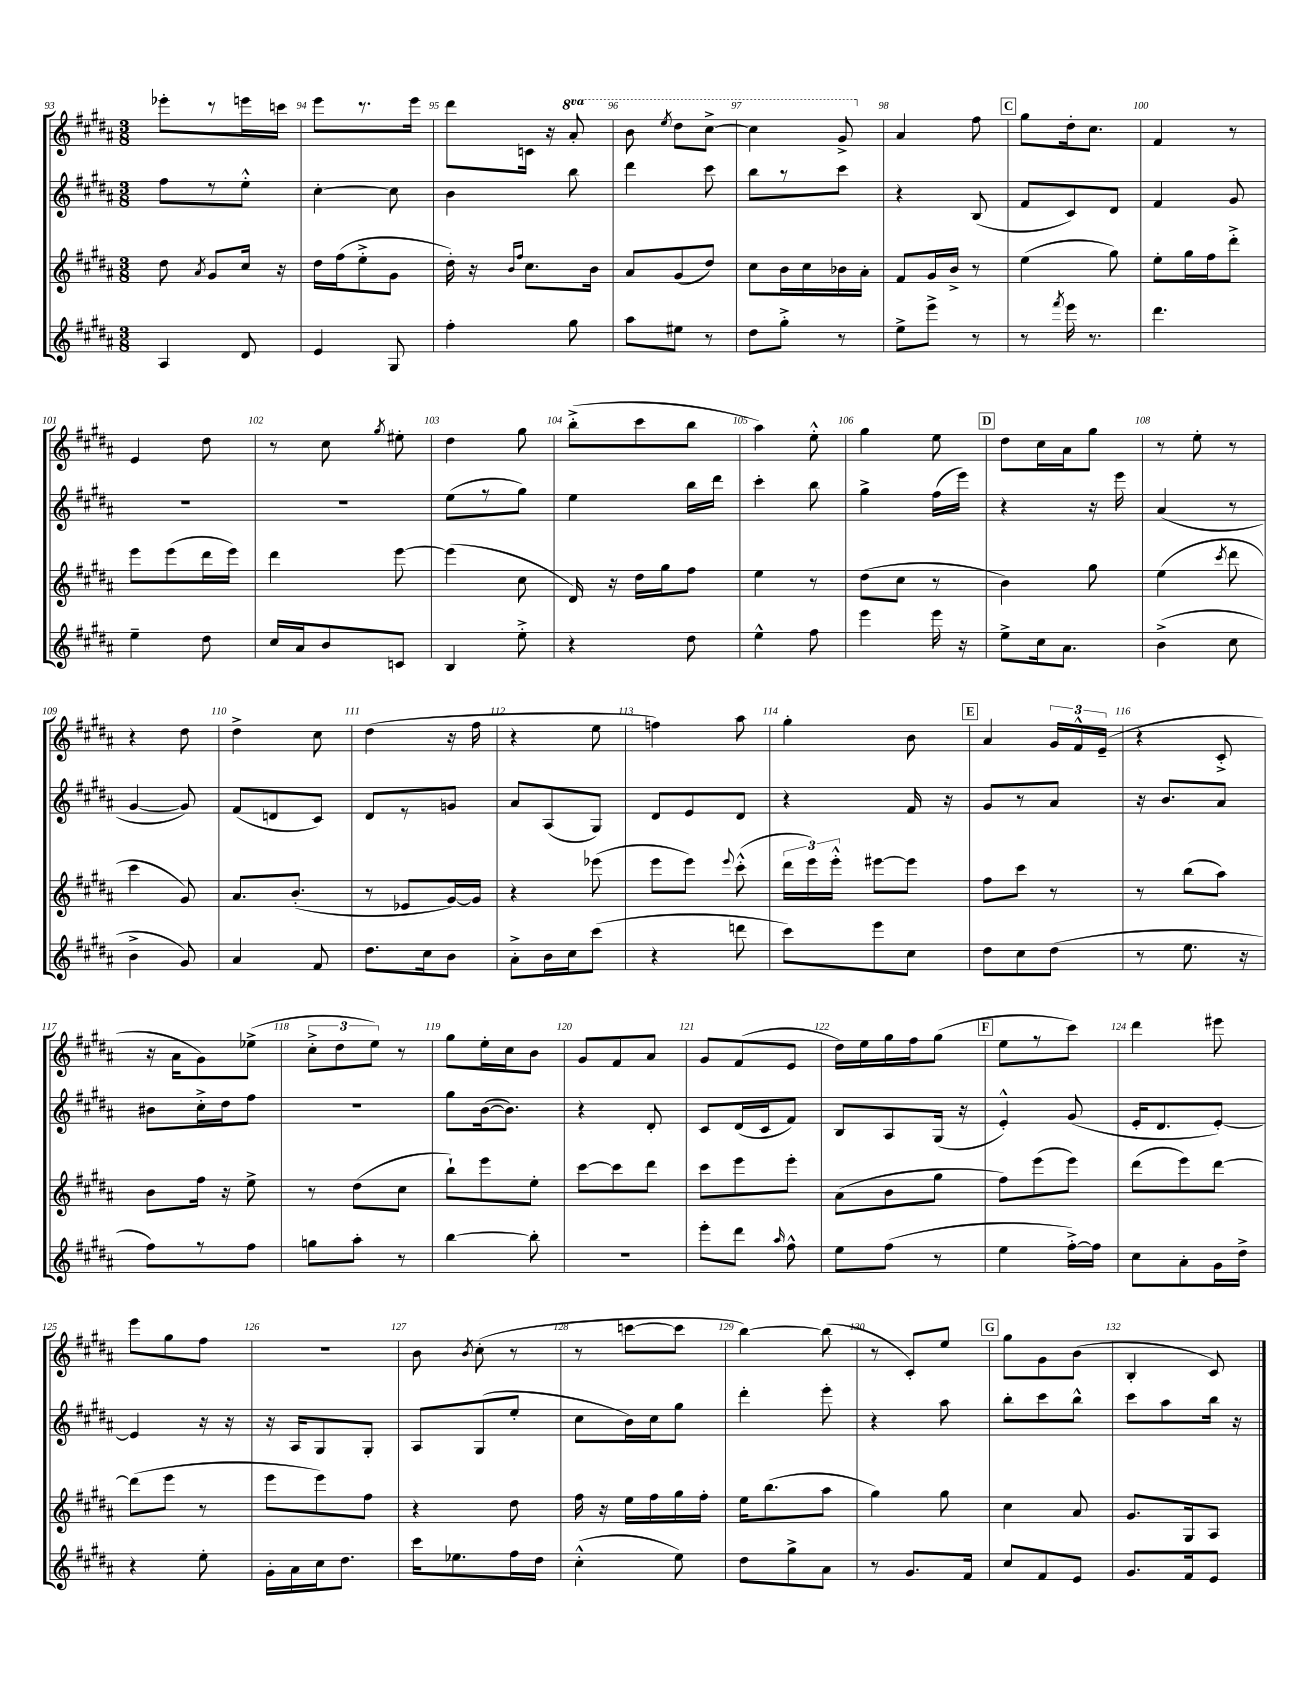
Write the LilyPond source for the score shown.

<<
\new StaffGroup <<
\new Staff = "s0" {
    \clef treble \key b \major \numericTimeSignature \time 3/8 \set Staff.ottavationMarkups = #ottavation-simple-ordinals
    \autoBeamOff ees'''8[-. r8 e'''16 c'''16] |
    e'''8[ r8. e'''16] |
    dis'''8[ c'16] r16 \ottava #1 ais''8-. |
    b''8 \acciaccatura { e'''8 } dis'''8[ cis'''8]~-> |
    cis'''4 gis''8-> \ottava #0 |
    ais'4 fis''8 |
    \mark \markup { \box "C" } gis''8[ dis''16-. cis''8.] |
    fis'4 r8 |
    e'4 dis''8 |
    r8 cis''8 \acciaccatura { gis''8 } eis''8-. |
    dis''4 gis''8 |
    b''8[-.->( cis'''8 b''8] |
    ais''4) e''8-.-^ |
    gis''4 e''8 |
    \mark \markup { \box "D" } dis''8[ cis''16 ais'16 gis''8] |
    r8 e''8-. r8 |
    r4 dis''8 |
    dis''4-> cis''8 |
    dis''4( r16 fis''16 |
    r4 e''8 |
    f''4) ais''8 |
    gis''4-. b'8 |
    \mark \markup { \box "E" } ais'4 \tuplet 3/2 { gis'16[ fis'16-^ e'16]--( } |
    r4 cis'8-.-> |
    r16 ais'16[ gis'8) ees''8]->( |
    \tuplet 3/2 { cis''8[-.-> dis''8 e''8]) } r8 |
    gis''8[ e''16-. cis''16 b'8] |
    gis'8[ fis'8 ais'8] |
    gis'8[ fis'8( e'8] |
    dis''16[) e''16 gis''16 fis''16 gis''8]( |
    \mark \markup { \box "F" } e''8[ r8 cis'''8]) |
    dis'''4 eis'''8 |
    e'''8[ gis''8 fis''8] |
    r4. |
    b'8 \acciaccatura { b'8 } cis''8-.( r8 |
    r8 c'''8[~ c'''8] |
    b''4~) b''8( |
    r8 cis'8[-.) e''8] |
    \mark \markup { \box "G" } gis''8[ gis'8 b'8]( |
    b4-. cis'8) \bar "|." |
}
\new Staff = "s1" {
    \clef treble \key b \major \numericTimeSignature \time 3/8
    \autoBeamOff fis''8[ r8 e''8]-.-^ |
    cis''4~-. cis''8 |
    b'4 b''8 |
    dis'''4 cis'''8 |
    b''8[ r8 cis'''8] |
    r4 b8( |
    \mark \markup { \box "C" } fis'8[ cis'8) dis'8] |
    fis'4 gis'8 |
    R4. |
    R4. |
    e''8[( r8 gis''8]) |
    e''4 b''16[ dis'''16] |
    cis'''4-. b''8 |
    gis''4-> fis''16[( e'''16]) |
    \mark \markup { \box "D" } r4 r16 e'''16 |
    ais'4( r8 |
    gis'4~ gis'8) |
    fis'8[( d'8 cis'8]) |
    dis'8[ r8 g'8] |
    ais'8[ ais8( gis8]) |
    dis'8[ e'8 dis'8] |
    r4 fis'16 r16 |
    \mark \markup { \box "E" } gis'8[ r8 ais'8] |
    r16 b'8.[ ais'8] |
    bis'8[ cis''16-.-> dis''16 fis''8] |
    r4. |
    gis''8[ b'16~( b'8.]) |
    r4 dis'8-. |
    cis'8[ dis'16( cis'16 fis'8]) |
    b8[ ais8 gis16]( r16 |
    \mark \markup { \box "F" } e'4-.-^) gis'8( |
    e'16[-. dis'8. e'8]~-.) |
    e'4 r16 r16 |
    r16 ais16[ gis8 gis8]-. |
    ais8[ gis8( e''8]-. |
    cis''8[ b'16) cis''16 gis''8] |
    dis'''4-. e'''8-. |
    r4 ais''8 |
    \mark \markup { \box "G" } b''8[-. cis'''8 b''8]-^ |
    cis'''8[ ais''8 b''16] r16 \bar "|." |
}
\new Staff = "s2" {
    \clef treble \key b \major \numericTimeSignature \time 3/8
    \autoBeamOff dis''8 \acciaccatura { ais'8 } gis'8[ cis''16] r16 |
    dis''16[ fis''16( e''8-.-> gis'8] |
    dis''16-.) r16 \grace { b'16[ fis''16] } cis''8.[ b'16] |
    ais'8[ gis'8( dis''8]) |
    cis''8[ b'16 cis''16 bes'16 ais'16]-. |
    fis'8[ gis'16 b'16]-> r8 |
    \mark \markup { \box "C" } e''4( gis''8) |
    e''8[-. gis''16 fis''16 dis'''8]-.-> |
    e'''8[ e'''8( dis'''16 e'''16]) |
    dis'''4 e'''8~ |
    e'''4( cis''8 |
    dis'16) r16 dis''16[ gis''16 fis''8] |
    e''4 r8 |
    dis''8[( cis''8] r8 |
    \mark \markup { \box "D" } b'4) gis''8 |
    e''4( \acciaccatura { cis'''8 } dis'''8 |
    cis'''4 gis'8) |
    ais'8.[ b'8.]-.( |
    r8 ees'8[ gis'16~) gis'16] |
    r4 ees'''8( |
    e'''8[ e'''8]) \appoggiatura { e'''8 } cis'''8-.-^( |
    \tuplet 3/2 { dis'''16[ e'''16) e'''16]-.-^ } eis'''8[~ eis'''8] |
    \mark \markup { \box "E" } fis''8[ cis'''8] r8 |
    r8 b''8[( ais''8]) |
    b'8[ fis''16] r16 e''8-> |
    r8 dis''8[( cis''8] |
    b''8[-!) e'''8 e''8]-. |
    cis'''8[~ cis'''8 dis'''8] |
    cis'''8[ e'''8 e'''8]-. |
    ais'8[( b'8 gis''8] |
    \mark \markup { \box "F" } fis''8[) e'''8( e'''8]) |
    dis'''8[( e'''8) dis'''8]~ |
    dis'''8[( e'''8] r8 |
    e'''8[ e'''8) fis''8] |
    r4 dis''8 |
    fis''16 r16 e''16[ fis''16 gis''16 fis''16]-. |
    e''16[ b''8.( ais''8] |
    gis''4) gis''8 |
    \mark \markup { \box "G" } cis''4 ais'8 |
    gis'8.[ gis16 ais8] \bar "|." |
}
\new Staff = "s3" {
    \clef treble \key b \major \numericTimeSignature \time 3/8
    \autoBeamOff ais4 dis'8 |
    e'4 gis8 |
    fis''4-. gis''8 |
    ais''8[ eis''8] r8 |
    dis''8[ gis''8]-.-> r8 |
    e''8[-> e'''8]-> r8 |
    \mark \markup { \box "C" } r8 \acciaccatura { fis'''8 } e'''16 r8. |
    dis'''4. |
    e''4-- dis''8 |
    cis''16[ ais'16 b'8 c'8] |
    b4 e''8-.-> |
    r4 dis''8 |
    e''4-^ fis''8 |
    e'''4 e'''16 r16 |
    \mark \markup { \box "D" } e''8[-> cis''16 ais'8.] |
    b'4->( cis''8 |
    b'4-> gis'8) |
    ais'4 fis'8 |
    dis''8.[ cis''16 b'8] |
    ais'8[-.-> b'16 cis''16 cis'''8]( |
    r4 d'''8 |
    cis'''8[) e'''8 cis''8] |
    \mark \markup { \box "E" } dis''8[ cis''8 dis''8]( |
    r8 e''8. r16 |
    fis''8[) r8 fis''8] |
    g''8[ ais''8]-. r8 |
    b''4~ b''8-. |
    R4. |
    e'''8[-. dis'''8] \grace { ais''16 } fis''8-^ |
    e''8[ fis''8]( r8 |
    \mark \markup { \box "F" } e''4 fis''16[~-.->) fis''16] |
    cis''8[ ais'8-. gis'16 dis''16]-> |
    r4 e''8-. |
    gis'16[-. ais'16 cis''16 dis''8.] |
    cis'''16[ ees''8. fis''16 dis''16] |
    cis''4-.-^( e''8) |
    dis''8[ gis''8-> ais'8] |
    r8 gis'8.[ fis'16] |
    \mark \markup { \box "G" } cis''8[ fis'8 e'8] |
    gis'8.[ fis'16 e'8] \bar "|." |
}
>>
>>
\layout { \context { \Score currentBarNumber = #93 \override BarNumber.break-visibility = ##(#f #t #t) barNumberVisibility = #all-bar-numbers-visible } }
